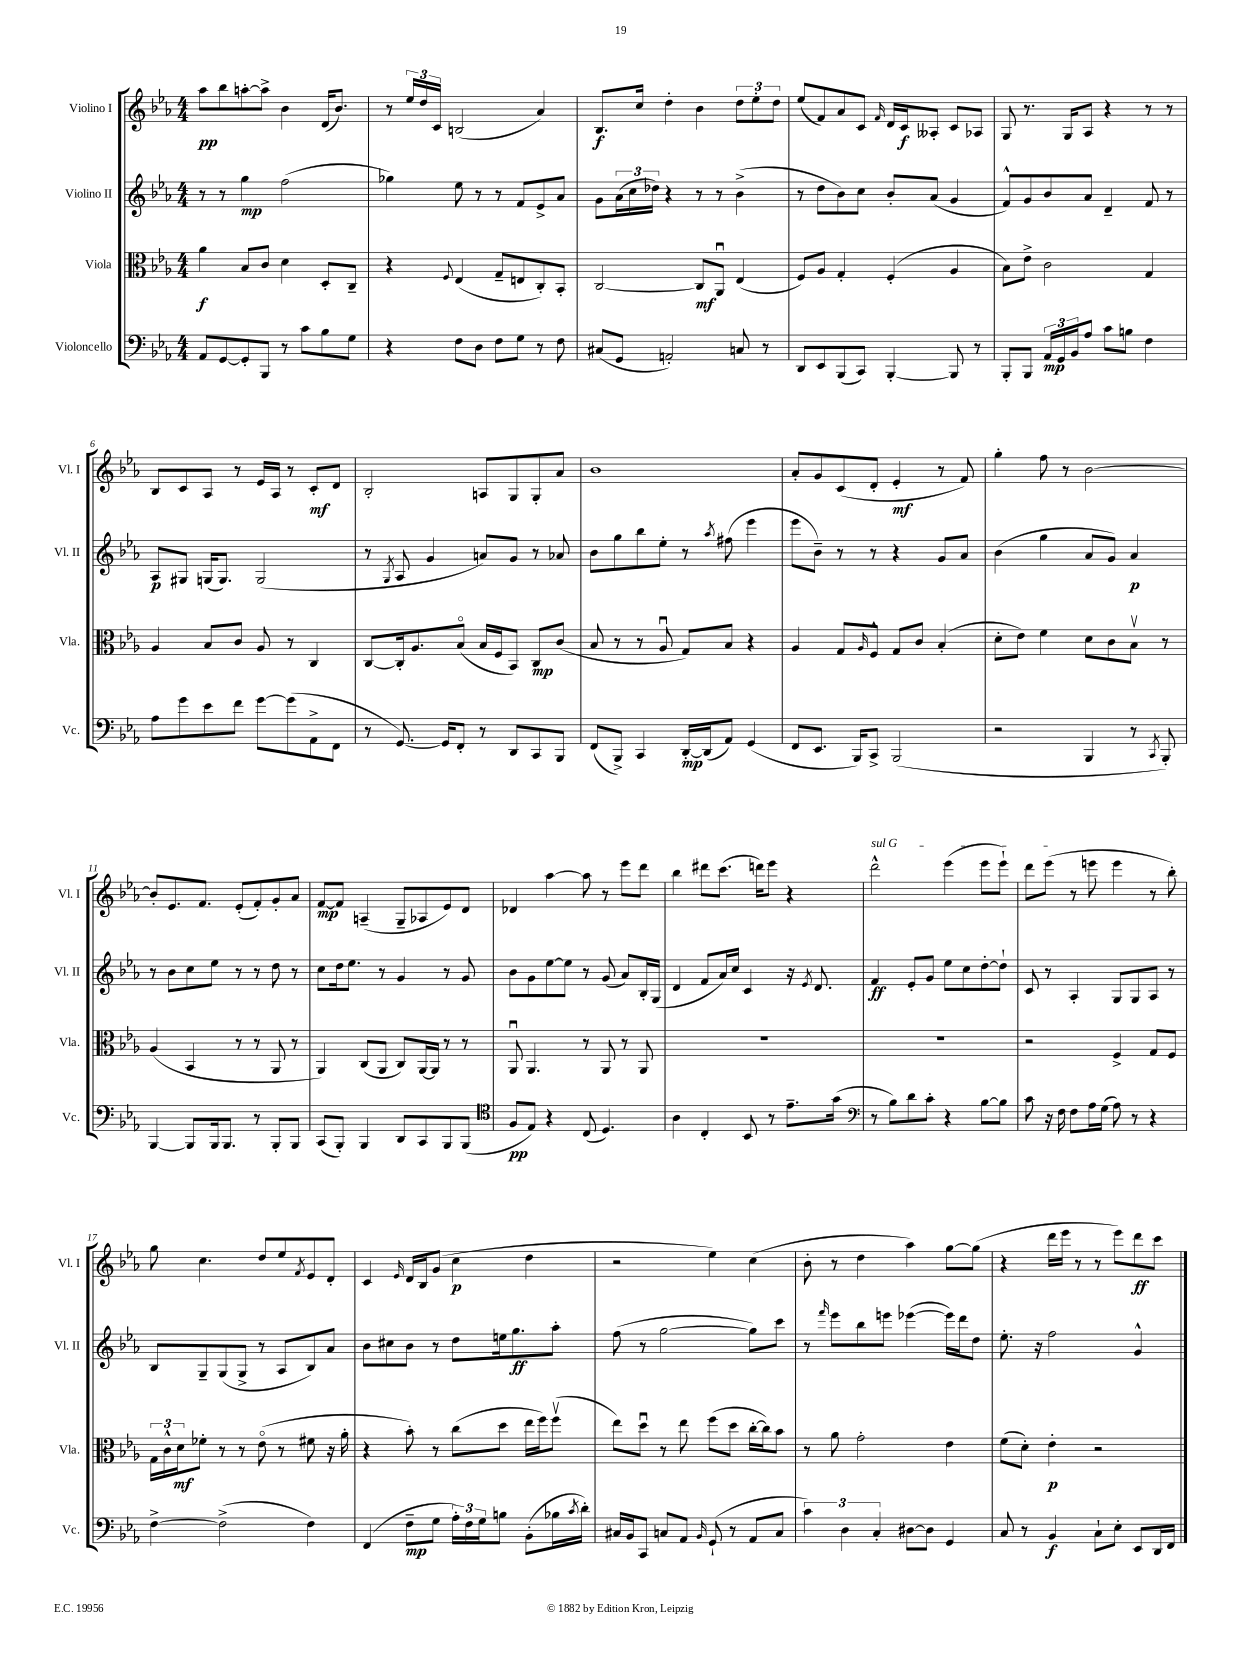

**kern	**dynam	**kern	**dynam	**kern	**dynam	**kern	**dynam
*part4	*part4	*part3	*part3	*part2	*part2	*part1	*part1
*staff4	*staff4	*staff3	*staff3	*staff2	*staff2	*staff1	*staff1
*I"Violoncello	*	*I"Viola	*	*I"Violino II	*	*I"Violino I	*
*I'Vc.	*	*I'Vla.	*	*I'Vl. II	*	*I'Vl. I	*
*clefF4	*	*clefC3	*	*clefG2	*	*clefG2	*
*k[b-e-a-]	*	*k[b-e-a-]	*	*k[b-e-a-]	*	*k[b-e-a-]	*
*M4/4	*	*M4/4	*	*M4/4	*	*M4/4	*
=1	=1	=1	=1	=1	=1	=1	=1
8AA-/L	.	4a-\	f	8r	.	8aa-\L	pp
[8GG/	.	.	.	8r	.	8bb-\	.
8GG'/]	.	8B-/L	.	4gg\	mp	[8aan'\	.
8BBB-/J	.	8c/J	.	.	.	8aa^\J]	.
8r	.	4d\	.	(2ff\	.	4b-\	.
8c\L	.	.	.	.	.	.	.
8B-\	.	8D'/L	.	.	.	(16d/KL	.
.	.	.	.	.	.	8.b-/J)	.
8G\J	.	8C~/J	.	.	.	.	.
=2	=2	=2	=2	=2	=2	=2	=2
4r	.	4r	.	4gg-X\)	.	8r	.
.	.	.	.	.	.	24ee-/LL	.
.	.	.	.	.	.	24dd/	.
.	.	.	.	.	.	24c/JJ	.
.	.	8qqF/	.	.	.	.	.
8F\L	.	(4E-/	.	8ee-\	.	(2Bn/	.
8D\J	.	.	.	8r	.	.	.
8F\L	.	8G~/L	.	8r	.	.	.
8G\J	.	8En/	.	8f/L	.	.	.
8r	.	8C'/)	.	8e-^/	.	4a-/)	.
8F\	.	8BB-'/J	.	8a-/J	.	.	.
=3	=3	=3	=3	=3	=3	=3	=3
(8C#X/L	.	[2C/	.	8g\L	.	8.B-/L	f
8GG/J	.	.	.	(24a-\L	.	.	.
.	.	.	.	24cc\	.	.	.
.	.	.	.	.	.	16cc/Jk	.
.	.	.	.	24dd-X\JJ)	.	.	.
2AAn'/)	.	.	.	4r	.	4dd'\	.
.	.	8C/L]	mf	8r	.	4b-\	.
.	.	8AA-u/J	.	8r	.	.	.
8Cn/	.	(4E-/	.	(4b-^\	.	12dd\L	.
.	.	.	.	.	.	12ee-'\	.
8r	.	.	.	.	.	.	.
.	.	.	.	.	.	12dd\J	.
=4	=4	=4	=4	=4	=4	=4	=4
8DD/L	.	8F/L)	.	8r	.	(8ee-/L	.
8EE-/	.	8A-/J	.	8dd\L	.	8f/)	.
(8BBB-/	.	4G'/	.	8b-\)	.	8a-/	.
8CC/J)	.	.	.	8cc\J	.	8c/J	.
.	.	.	.	.	.	16qqf/	.
[4BBB-'/	.	(4F'/	.	8b-'/L	.	16d/LL	.
.	.	.	.	.	.	16c/J	f
.	.	.	.	(8a-/J	.	8A--X'/J	.
8BBB-/]	.	4A-/	.	4g/	.	8c/L	.
8r	.	.	.	.	.	8A-X/J	.
=5	=5	=5	=5	=5	=5	=5	=5
8BBB-'/L	.	8B-\L)	.	8f^^/L)	.	8G/	.
8BBB-/J	.	8e-^\J	.	8g/	.	8.r	.
24AA-/LL	mp	2c\	.	8b-/	.	.	.
24GG/	.	.	.	.	.	.	.
.	.	.	.	.	.	16G/KL	.
24BB-/J	.	.	.	.	.	.	.
8A-/J	.	.	.	8a-/J	.	8A-/J	.
8c\L	.	.	.	4d~/	.	4r	.
8Bn\J	.	.	.	.	.	.	.
4F\	.	4G/	.	8f/	.	8r	.
.	.	.	.	8r	.	8r	.
!!LO:LB:g=z
=6	=6	=6	=6	=6	=6	=6	=6
8A-\L	.	4A-/	.	8A-/L	p	8B-/L	.
8g\	.	.	.	8G#X/J	.	8c/	.
8e-\	.	8B-/L	.	(16Gn/KL	.	8A-/J	.
.	.	.	.	8.G/J)	.	.	.
8f\J	.	8c/J	.	.	.	8r	.
[8g\L	.	8A-/	.	(2G/	.	16e-/LL	.
.	.	.	.	.	.	16A-/JJ	.
(8g\]	.	8r	.	.	.	8r	.
8AA-^\	.	4C/	.	.	.	8c'/L	mf
8FF\J	.	.	.	.	.	8d/J	.
=7	=7	=7	=7	=7	=7	=7	=7
8r	.	[8C/L	.	8r	.	2B-'/	.
.	.	.	.	8qG/	.	.	.
[8.GG/)	.	16C'/k]	.	8A-/	.	.	.
.	.	8.A-/	.	.	.	.	.
.	.	.	.	4g/	.	.	.
16GG/KL]	.	.	.	.	.	.	.
8FF'/J	.	(8B-/J	.	.	.	.	.
8r	.	16B-/LL	.	8an/L)	.	8An/L	.
.	.	16F/J	.	.	.	.	.
8DD/L	.	8BB-/J)	.	8g/J	.	8G/	.
8CC/	.	8C/L	mp	8r	.	8G'/	.
8BBB-/J	.	(8c/J	.	8a-X/	.	8a-/J	.
=8	=8	=8	=8	=8	=8	=8	=8
(8FF/L	.	8B-/	.	8b-\L	.	1b-	.
8BBB-^/J)	.	8r	.	8gg\	.	.	.
4CC/	.	8r	.	8bb-\	.	.	.
.	.	8A-u/	.	8ee-'\J	.	.	.
[16DD'/LL	mp	8G/L)	.	8r	.	.	.
(16DD/J]	.	.	.	.	.	.	.
.	.	.	.	8qaa-/	.	.	.
8AA-/J)	.	8B-/J	.	(8ff#X\	.	.	.
(4GG/	.	4r	.	4eee-\	.	.	.
=9	=9	=9	=9	=9	=9	=9	=9
8FF/L	.	4A-/	.	8eee-\L	.	8a-'/L	.
8.EE-/J	.	.	.	8b-~\J)	.	8g/	.
.	.	8G/L	.	8r	.	(8c/	.
16BBB-/KL)	.	.	.	.	.	.	.
.	.	16qqA-/	.	.	.	.	.
8CC^/J	.	8F^^/J	.	8r	.	8d'/J	.
(2BBB-/	.	8G/L	.	4r	.	4e-'/	mf
.	.	8c/J	.	.	.	.	.
.	.	(4B-'/	.	8g/L	.	8r	.
.	.	.	.	8a-/J	.	8f/)	.
=10	=10	=10	=10	=10	=10	=10	=10
2r	.	8d'\L	.	(4b-\	.	4gg'\	.
.	.	8e-\J)	.	.	.	.	.
.	.	4f\	.	4gg\	.	8ff\	.
.	.	.	.	.	.	8r	.
4BBB-/	.	8d\L	.	8a-/L	.	[2b-\	.
.	.	8c\	.	8g/J)	.	.	.
8r	.	8B-v\J	.	4a-/	p	.	.
8qCC/	.	.	.	.	.	.	.
8BBB-'/)	.	8r	.	.	.	.	.
!!LO:LB:g=z
=11	=11	=11	=11	=11	=11	=11	=11
[4BBB-/	.	(4A-/	.	8r	.	8b-'/L]	.
.	.	.	.	8b-\L	.	8.e-/	.
8BBB-/L]	.	4BB-/	.	8cc\	.	.	.
.	.	.	.	.	.	8.f/J	.
16BBB-/k	.	.	.	8ee-\J	.	.	.
8.BBB-/J	.	.	.	.	.	.	.
.	.	8r	.	8r	.	(8e-'/L	.
8r	.	8r	.	8r	.	8f'/)	.
8BBB-'/L	.	8AA-/	.	8dd\	.	8g'/	.
8BBB-/J	.	8r	.	8r	.	8a-/J	.
=12	=12	=12	=12	=12	=12	=12	=12
(8CC/L	.	4AA-/)	.	8cc\L	.	[8f/L	mp
8BBB-'/J)	.	.	.	16dd\k	.	8f/J]	.
.	.	.	.	8.ee-\J	.	.	.
4BBB-/	.	(8C/L	.	.	.	(4An~/	.
.	.	8AA-/J	.	8r	.	.	.
8DD/L	.	8C/L)	.	4g/	.	8G~/L	.
8CC/	.	[16AA-/L	.	.	.	8A-X/	.
.	.	16AA-/JJ]	.	.	.	.	.
8BBB-/	.	8r	.	8r	.	8e-/)	.
(8BBB-/J	.	8r	.	8g/	.	8d/J	.
=13	=13	=13	=13	=13	=13	=13	=13
*clefC4	*	*	*	*	*	*	*
8F/L	pp	8AA-u/	.	8b-\L	.	4d-X/	.
8E-/J)	.	4.AA-/	.	8g\	.	.	.
4r	.	.	.	[8ee-\	.	[4aa-\	.
.	.	.	.	8ee-\J]	.	.	.
(8C/	.	8r	.	8r	.	8aa-\]	.
4.D/)	.	8AA-/	.	(8g/	.	8r	.
.	.	8r	.	8a-/L)	.	8eee-\L	.
.	.	8AA-/	.	16B-'/L	.	8ddd\J	.
.	.	.	.	(16G/JJ	.	.	.
=14	=14	=14	=14	=14	=14	=14	=14
4A-\	.	1r	.	4d/	.	4bb-\	.
4C'/	.	.	.	8f/L	.	8ddd#X\L	.
.	.	.	.	16a-/L)	.	(8.ccc\J	.
.	.	.	.	16cc/JJ	.	.	.
8BB-/	.	.	.	4c/	.	.	.
.	.	.	.	.	.	16dddn\KL)	.
8r	.	.	.	.	.	8eee-\J	.
8.e-~\L	.	.	.	16r	.	4r	.
.	.	.	.	8qe-/	.	.	.
.	.	.	.	8.d/	.	.	.
(16g\Jk	.	.	.	.	.	.	.
=15	=15	=15	=15	=15	=15	=15	=15
*clefF4	*	*	*	*	*	*	*
!	!	!	!	!	!	!LO:TX:a:i:t=sul G	!
8r	.	1r	.	4f/	ff	2ddd^^\	.
8B-\L)	.	.	.	.	.	.	.
8d\	.	.	.	8e-'/L	.	.	.
8c'\J	.	.	.	8g/J	.	.	.
4r	.	.	.	8ee-\L	.	(4eee-\	.
.	.	.	.	8cc\	.	.	.
[8B-\L	.	.	.	[8dd'\	.	8eee-\L	.
8B-\J]	.	.	.	8dd`\J]	.	8eee-`\J)	.
=16	=16	=16	=16	=16	=16	=16	=16
8c\	.	2r	.	8c/	.	8ddd\L	.
16r	.	.	.	8r	.	(8eee-\J	.
16F\	.	.	.	.	.	.	.
8F\L	.	.	.	4A-'/	.	8r	.
16A-\L	.	.	.	.	.	8eeen\	.
(16G\JJ	.	.	.	.	.	.	.
8A-\)	.	4F^/	.	8G/L	.	4eee\	.
8r	.	.	.	8G/	.	.	.
4r	.	8G/L	.	8A-/J	.	8r	.
.	.	8F/J	.	8r	.	8bb-'\)	.
!!LO:LB:g=z
=17	=17	=17	=17	=17	=17	=17	=17
[4F^\	.	24G\LL	.	8B-/L	.	8gg\	.
.	.	24c^^\	.	.	.	.	.
.	.	24d\J	mf	.	.	.	.
.	.	8f-X'\J	.	8G~/	.	4.cc\	.
(2F^\]	.	8r	.	(8G/	.	.	.
.	.	8r	.	8G^/J	.	.	.
.	.	(8e-\	.	8r	.	8dd/L	.
.	.	8r	.	8A-/L	.	8ee-/	.
.	.	.	.	.	.	8qf/	.
4F\)	.	8f#X\	.	8B-/)	.	8e-/	.
.	.	16r	.	8a-/J	.	8d'/J	.
.	.	16a-'\	.	.	.	.	.
=18	=18	=18	=18	=18	=18	=18	=18
(4FF/	.	4r	.	8b-\L	.	4c/	.
.	.	.	.	8cc#X\	.	.	.
.	.	.	.	.	.	16qqe-/	.
8F~\L	mp	8b-'\)	.	8b-\J	.	16d/LL	.
.	.	.	.	.	.	16B-/J	.
8G\J	.	8r	.	8r	.	(8g/J	.
24A-'\LL)	.	(8cc\L	.	8dd\L	.	4cc\	p
24F\	.	.	.	.	.	.	.
24G\J	.	.	.	.	.	.	.
8Bn\J	.	8dd\J	.	16een\k	.	.	.
.	.	.	.	8.gg\	ff	.	.
(8BB-'\L	.	16ee-\LL	.	.	.	4dd\	.
.	.	16ff\J)	.	.	.	.	.
16B-X\L	.	(8ffv\J	.	8aa-'\J	.	.	.
8qc/	.	.	.	.	.	.	.
16d'\JJ)	.	.	.	.	.	.	.
=19	=19	=19	=19	=19	=19	=19	=19
16C#X/LL	.	8ee-\L)	.	(8ff\	.	2r	.
16BB-/J	.	.	.	.	.	.	.
8CC/J	.	8ddu\J	.	8r	.	.	.
8Cn/L	.	8r	.	[2gg\	.	.	.
8AA-/J	.	8ee-\	.	.	.	.	.
16qqBB-/	.	.	.	.	.	.	.
(8GG`/	.	(8ff\L	.	.	.	4ee-\)	.
8r	.	8dd\J	.	.	.	.	.
8AA-/L	.	[16cc'\LL	.	8gg\L])	.	(4cc\	.
.	.	16cc\J])	.	.	.	.	.
8C/J	.	8b-\J	.	8ccc\J	.	.	.
=20	=20	=20	=20	=20	=20	=20	=20
6c\)	.	8r	.	8r	.	8b-'\	.
.	.	.	.	16qqfff/	.	.	.
.	.	8a-\	.	8eee-\L	.	8r	.
6D\	.	.	.	.	.	.	.
.	.	2g'\	.	8bb-\	.	4dd\	.
6C'/	.	.	.	.	.	.	.
.	.	.	.	8eeen\J	.	.	.
[8D#X\L	.	.	.	([4eee-X\	.	4aa-\)	.
8D#\J]	.	.	.	.	.	.	.
4GG/	.	4e-\	.	16eee-\LL])	.	[8gg\L	.
.	.	.	.	16ddd\J	.	.	.
.	.	.	.	8dd\J	.	(8gg\J]	.
=21	=21	=21	=21	=21	=21	=21	=21
8C/	.	(8f\L	.	8.ee-'\	.	4r	.
8r	.	8d'\J)	.	.	.	.	.
.	.	.	.	16r	.	.	.
4BB-/	f	4e-'\	p	2ff\	.	16ddd\LL	.
.	.	.	.	.	.	16eee-\JJ	.
.	.	.	.	.	.	8r	.
8C`\L	.	2r	.	.	.	8r	.
8E-'\J	.	.	.	.	.	8eee-\L)	.
8EE-/L	.	.	.	4g^^/	.	8ddd\	ff
16DD/L	.	.	.	.	.	8ccc\J	.
16FF/JJ	.	.	.	.	.	.	.
==	==	==	==	==	==	==	==
*-	*-	*-	*-	*-	*-	*-	*-
